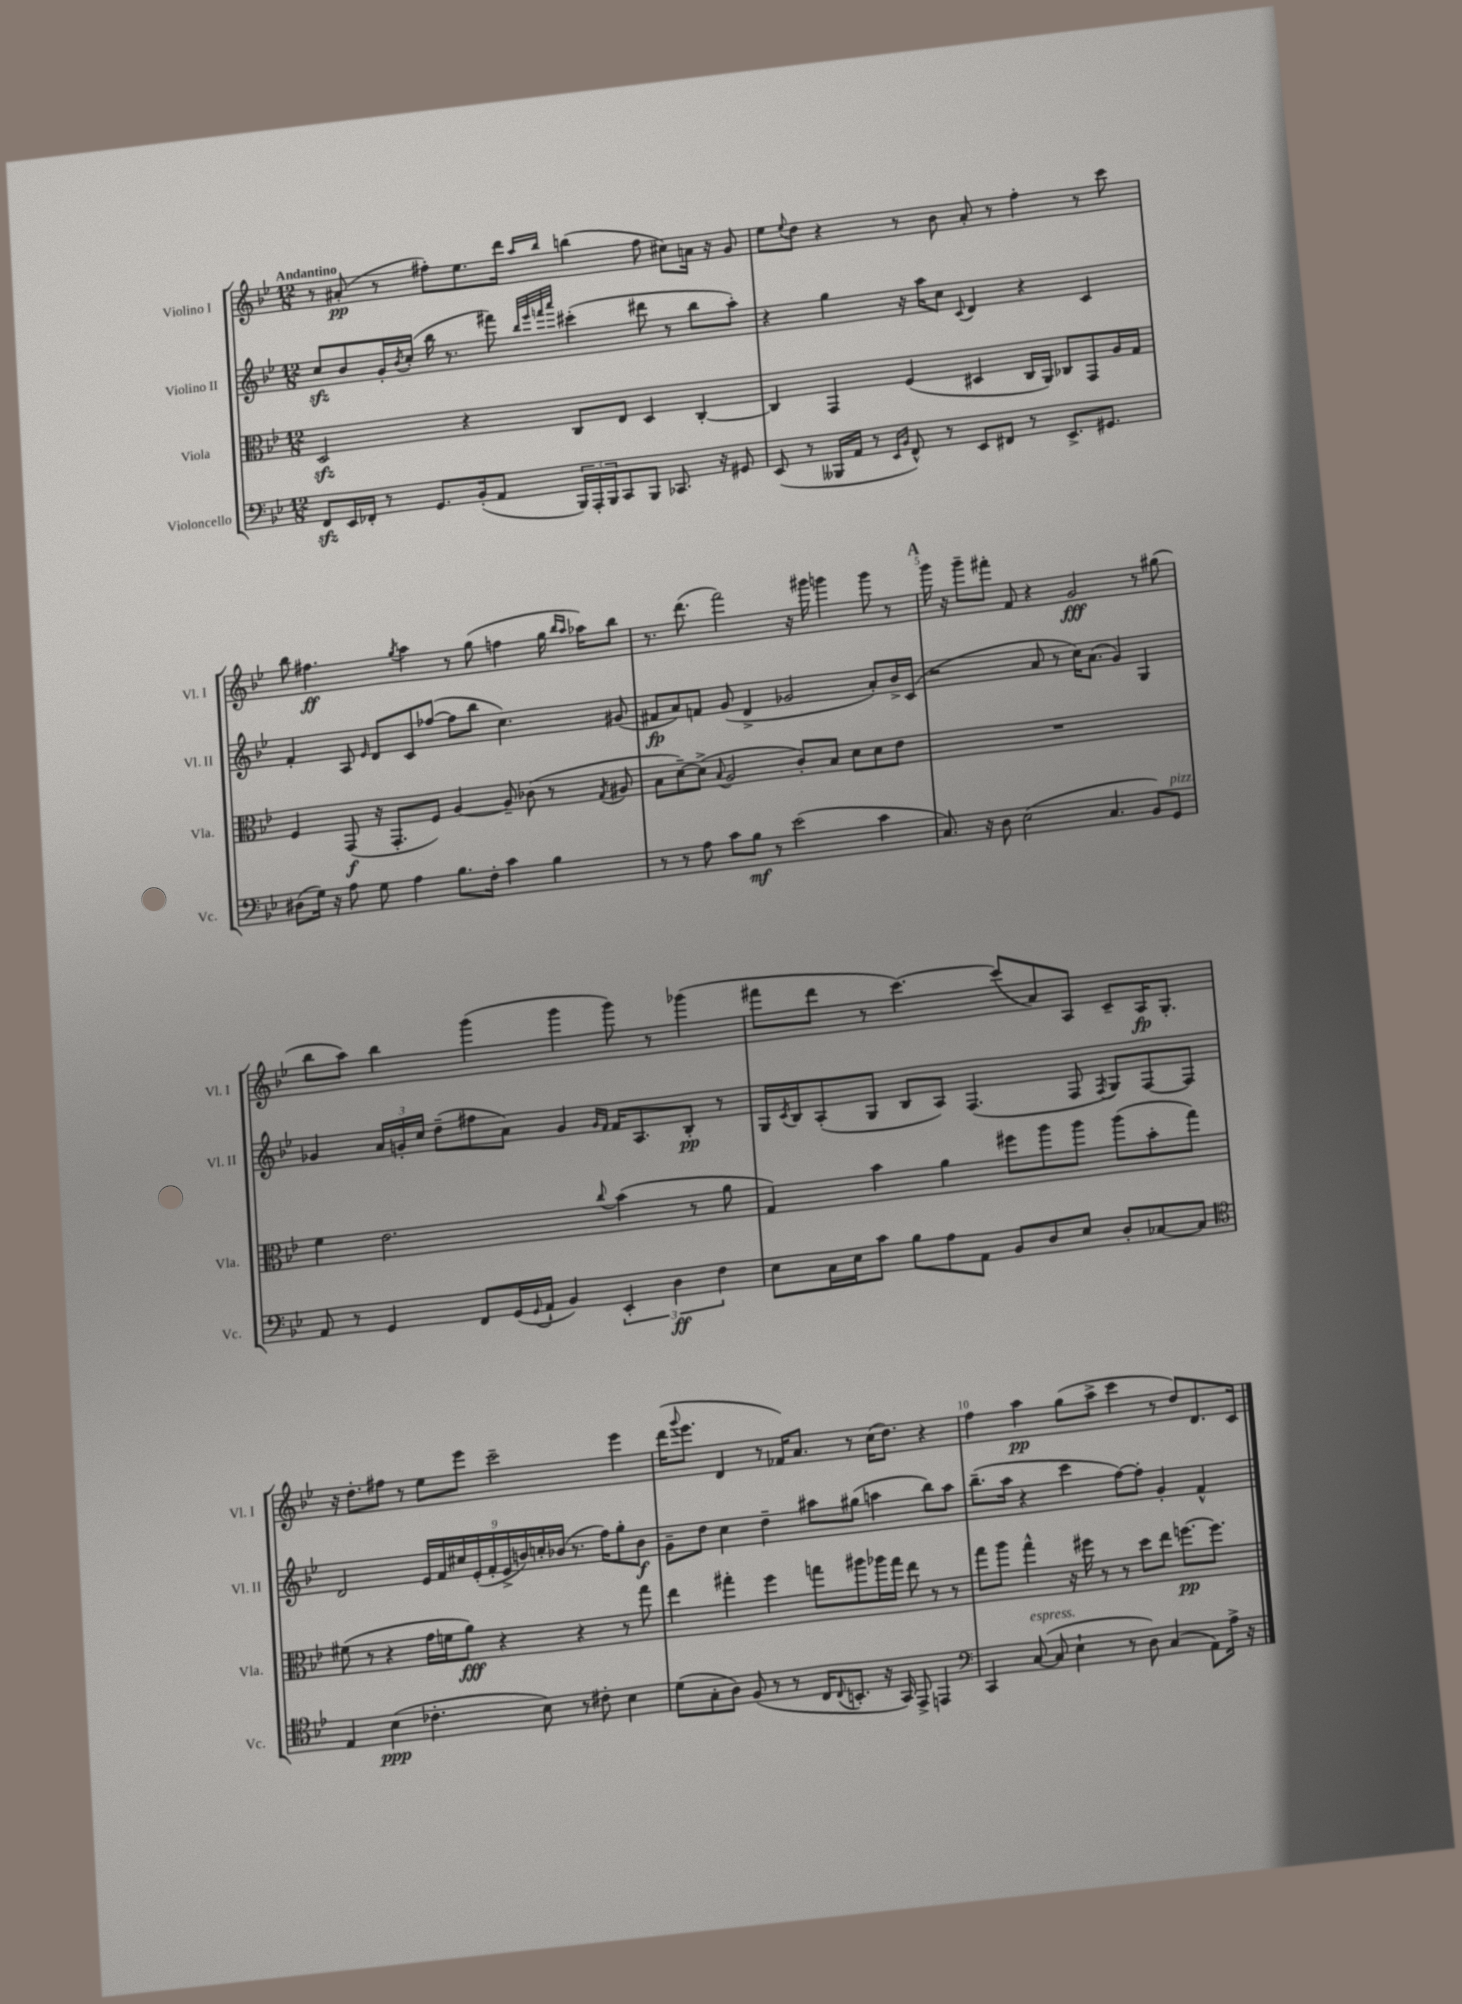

**kern	**kern	**kern	**kern
*staff4	*staff3	*staff2	*staff1
*clefF4	*clefC3	*clefG2	*clefG2
*k[b-e-]	*k[b-e-]	*k[b-e-]	*k[b-e-]
*M12/8	*M12/8	*M12/8	*M12/8
8FF	2D	8cc	8r
16EE-	.	8b-	(8a#'
16FF-'	.	.	.
8r	.	16g'	8r
.	.	8qb-	.
.	.	(16cc'	.
8.GG	.	16bb-	8ff#')
.	.	8.r	.
.	4r	.	8.ee-
(16BB-'	.	.	.
8AA	.	8fff#)	.
.	.	.	16ddd
.	.	32qqbb-	.
.	.	32qqeee-	.
.	.	32qqfff	16qqaa
.	.	32qqaaa	16qqbb-
24BBB-)	8C	(4ccc#'	(4bb
24AAA'	.	.	.
24BBB-	.	.	.
8CC	8E-	.	.
8BBB-	4D	8ddd#	8ff#
8.CC-	.	8r	8cc#)
.	[4C'	8bb-	16a
16r	.	.	16r
8GG#	.	8aa')	8g
=	=	=	=
(8EE-	4C]	4r	8ee-
.	.	.	8qqee-
8r	.	.	8dd
16BBB--	4GG	4gg	4r
16AA	.	.	.
8r	.	.	.
16qqEE-	.	.	.
16qqBB-	.	.	.
8FF^^)	(4F	16r	8r
.	.	16aa	.
8r	.	8cc	8b-
.	.	8qqc	.
8EE-	4D#	4d	8a'
8FF#	.	.	8r
8r	16C	4r	4ff'
.	16AA)	.	.
8.EE-^	8C-	.	.
.	8GG	4c	8r
8.GG#	.	.	.
.	16A	.	8ccc
.	16G	.	.
=	=	=	=
(8D#	4F	4f'	8bb-
16G)	.	.	4.ff#
16r	.	.	.
8A	(8GG	8A	.
.	.	16qqe-	.
8G	16r	8d	.
.	8.GG'	.	.
.	.	.	8qgg
4A	.	8c	4aa
.	8F)	([8ff-	.
8.B-	[4A	8ff-]	8r
.	.	8bb-	(8gg
16F'	.	.	.
4c	8A~]	4.cc)	4ff
.	(8c-	.	.
4B-	8r	.	16gg
.	.	.	16qqbb-
.	.	.	16qqaa
.	.	.	16aa-)
.	8qG	.	.
.	8A#	(8g#	8bb-
=	=	=	=
8r	8B-	8f#	8.r
8r	[8d~)	8a)	.
.	.	.	(8.ddd
8A	(8d^]	8f	.
.	8qqB-	.	.
8c	2A	(8g	2fff)
8B-	.	4d^	.
8r	.	.	.
(2e-	.	2g-	.
.	8c')	.	16r
.	.	.	16ggg#
.	8B-	.	4ggg
.	8d	.	.
4c	8d	8a')	8ggg
.	8e-	16b-^	8r
.	.	(16c	.
=	=	=	=
8.C)	1.r	2r	16ggg
.	.	.	16r
.	.	.	8ggg~
16r	.	.	.
8D	.	.	8fff#'
(2E-	.	.	8f
.	.	8a	4r
.	.	8r	.
.	.	16cc)	2g
.	.	(8.a	.
4.C	.	.	.
.	.	4g)	.
8BB-)	.	4G	8r
8GG	.	.	(8gg#
=	=	=	=
8AA	4f	4g-	8bb-
8r	.	.	8aa)
4GG	2.e-	24a	4bb-
.	.	24g'	.
.	.	24cc	.
.	.	(8dd~	.
8FF	.	8ff#	(4ggg
(16GG	.	8a)	.
8qqGG	.	.	.
16AA`	.	.	.
4BB-)	.	4g	4ggg
.	.	16qqg	.
.	8qqcc	16qqf	.
6EE-'	(4b-	16f	8ggg)
.	.	8.A	.
.	.	.	8r
6D	.	.	.
.	8r	8B-'	(4ggg-
6F	.	.	.
.	8a	8r	.
=	=	=	=
8E-	4G)	16G	8fff#
.	.	8qc	.
.	.	16B-	.
16C	.	(8A'	8ddd
16E-	.	.	.
8c	4b-	8G	8r
8B-	.	8B-	[4.ccc)
8A	4a	8A)	.
8AA	.	(4.F	.
8BB-	8ff#	.	(8ccc]
8D	8aa	.	8a)
8E-	8aa	8F	8A
.	.	8qF	.
8D'	(8aa	8G)	8c~
[8C-	8b-'	[8F	16A
.	.	.	8.G'
8C-]	8gg)	8F]	.
=	=	=	=
*clefC4	*	*	*
4E-	(8f#	2d	16r
.	.	.	8.dd'
.	8r	.	.
(4B-	4r	.	8ff#
.	.	.	8r
4.c-'	16g	18e-	8ee-
.	.	18f	.
.	16f	.	.
.	.	18cc#	.
.	8a)	.	8eee-
.	.	(18e-'	.
.	.	18f'	.
.	4r	.	2ccc~
.	.	18e-^	.
.	.	18b)	.
8B-)	.	.	.
.	.	18cc'	.
.	.	(18b-	.
8r	4r	8.r	.
8c#'	.	.	.
.	.	16ff)	.
4B-	8r	8gg'	4eee-
.	8gg	8b-	.
=	=	=	=
(8d	4ee-	8g~	(16ddd
.	.	.	8qqggg
.	.	.	8.eee-
8G'	.	8dd	.
8A)	4gg#'	4cc	4d
(8F	.	.	.
8r	4ff	4dd~	8r
8r	.	.	16f-)
.	.	.	8.a
16C	8gg	8aa#	.
8qqC	.	.	.
8.BB'	.	.	.
.	8aa#	(8gg#	8r
16r	16aa-	4aa	(16cc
16GG)	16gg	.	8.dd)
8EE-^	8ee-	.	.
4EE	8r	8bb-)	4r
.	8r	8aa	.
=	=	=	=
*clefF4	*	*	*
4CC	8gg	(8.bb-~	4ff
.	8aa	.	.
.	.	16aa	.
([8C	4gg^^	4r	4aa
8C]	.	.	.
4E-`	16r	4ccc	(8gg
.	16ff#	.	.
.	8r	.	8aa^
8r	8r	[8ff)	4ccc
8D)	8dd	8ff']	.
(4C	8ee-	4g'	8r
.	[8.ff	.	8dd)
8AA)	.	4f^^	8.d
.	8.ff]	.	.
16A^	.	.	.
16r	.	.	16c
==	==	==	==
*-	*-	*-	*-
